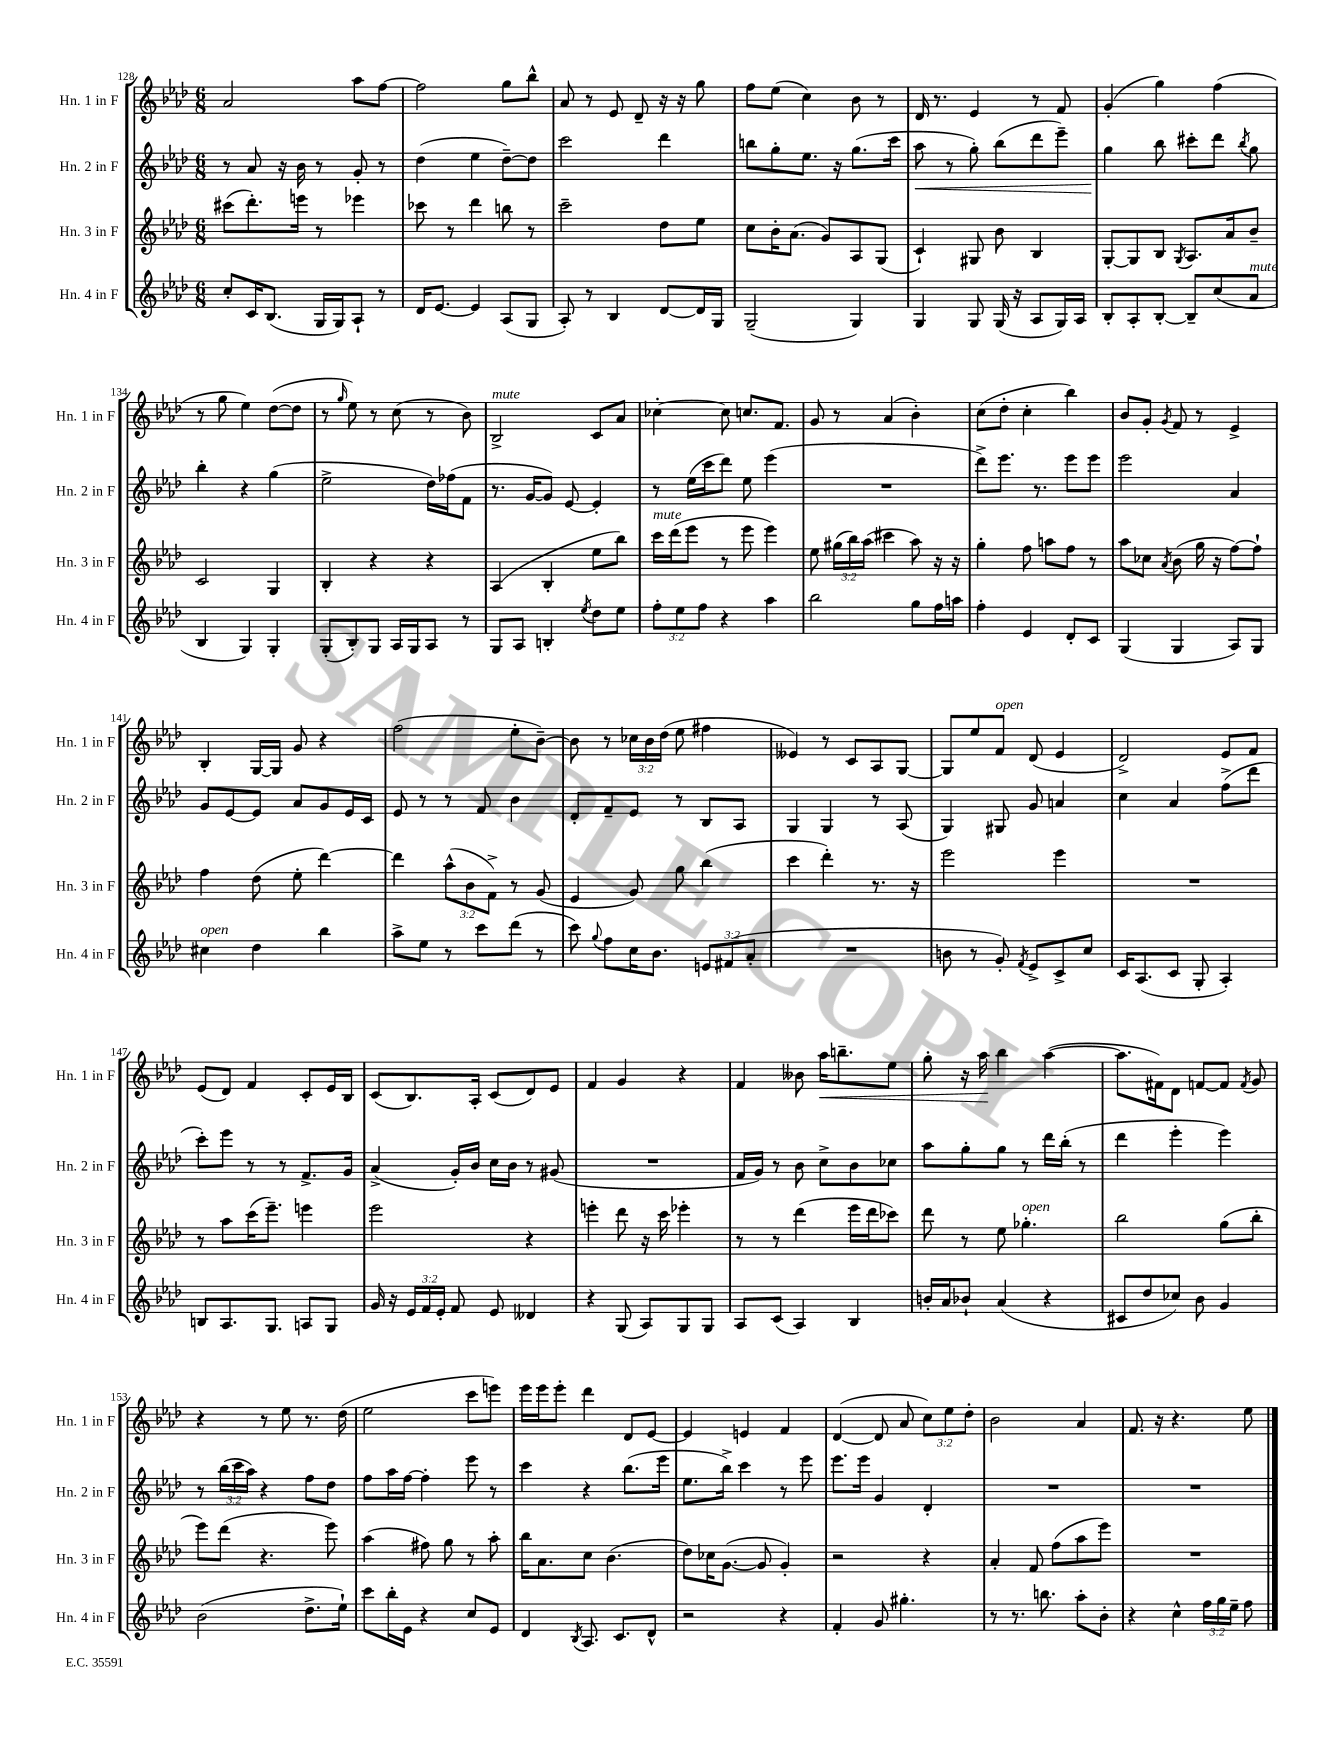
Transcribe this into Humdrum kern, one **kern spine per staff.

**kern	**kern	**kern	**kern
*staff4	*staff3	*staff2	*staff1
*clefG2	*clefG2	*clefG2	*clefG2
*k[b-e-a-d-]	*k[b-e-a-d-]	*k[b-e-a-d-]	*k[b-e-a-d-]
*M6/8	*M6/8	*M6/8	*M6/8
8cc'	(8ccc#	8r	2a-
16c	8.ddd-')	8a-	.
(8.B-	.	.	.
.	.	16r	.
.	16eee	16b-	.
16G	8r	8r	.
16G)	.	.	.
8A-`	4eee-	8g'	8aa-
8r	.	8r	[8ff
=	=	=	=
16d-	8ccc-	(4dd-	2ff]
[8.e-	.	.	.
.	8r	.	.
4e-]	4ddd-	4ee-	.
(8A-	8bb	[8dd-~)	8gg
8G	8r	8dd-]	8bb-^^
=	=	=	=
8A-')	2ccc~	2ccc	8a-
8r	.	.	8r
4B-	.	.	8e-
.	.	.	8d-~
[8d-	8dd-	4ddd-	16r
.	.	.	16r
16d-]	8ee-	.	8gg
16G	.	.	.
=	=	=	=
(2G~	8cc	8bb	8ff
.	16b-'	8gg'	(8ee-
.	(8.a-	.	.
.	.	8.ee-	4cc)
.	8g)	.	.
.	.	16r	.
4G)	8A-	(8.gg	8b-
.	(8G	.	8r
.	.	16ccc	.
=	=	=	=
4G	4c`)	8aa-	16d-
.	.	.	8.r
.	.	8r	.
8G	8G#	8gg')	4e-
(16G	8b-	(8bb-	.
16r	.	.	.
8A-	4B-	8ddd-	8r
16G)	.	8eee-~)	8f
16A-	.	.	.
=	=	=	=
8B-'	[8G'	4gg	(4g'
8A-'	8G]	.	.
[8B-'	8B-	8bb-	4gg)
.	8qG	.	.
8B-~]	8.A-	8ccc#'	.
(8cc	.	8ddd-	(4ff
.	16a-	.	.
.	.	8qbb-	.
8a-	8b-~	8gg	.
=	=	=	=
4B-	2c	4bb-'	8r
.	.	.	8gg
4G)	.	4r	4ee-)
4G'	4G	(4gg	([8dd-
.	.	.	8dd-]
=	=	=	=
(8G'	4B-'	2ee-^	8r
.	.	.	16qqgg
8B-')	.	.	8ee-)
8G	4r	.	8r
16A-	.	.	(8cc
16G	.	.	.
8A-	4r	16dd-)	8r
.	.	(16ff-	.
8r	.	8f	8b-)
=	=	=	=
8G	(4A-	8.r	2B-^
8A-	.	.	.
.	.	[16g	.
4B'	4B-'	8g])	.
.	.	[8e-	.
8qee-	.	.	.
8dd-	8ee-	4e-']	8c
8ee-	8bb-)	.	8a-
=	=	=	=
12ff'	16ccc	8r	[4cc-'
.	(16ddd-	.	.
12ee-	.	.	.
.	8eee-	(16ee-	.
12ff	.	.	.
.	.	16ccc	.
4r	8r	8ddd-)	8cc-]
.	8eee-	8ee-	8.cc
4aa-	4eee-)	(4eee-	.
.	.	.	8.f
=	=	=	=
2bb-	8ee-	2.r	8g
.	(24gg#	.	8r
.	24bb-)	.	.
.	(24aa-	.	.
.	4ccc#	.	(4a-
8gg	8aa-)	.	4b-')
16ff	16r	.	.
16aa	16r	.	.
=	=	=	=
4ff'	4gg'	8ddd-^)	(8cc
.	.	8.eee-	8dd-'
4e-	8ff	.	4cc'
.	.	8.r	.
.	8aa	.	.
8d-'	8ff	8eee-	4bb-)
8c	8r	8eee-	.
=	=	=	=
(4G	8aa-	2eee-	8b-
.	8cc-	.	8g'
.	8qa-	.	8qg
4G	(8b-	.	8f
.	16gg	.	8r
.	16r	.	.
8A-)	[8ff)	4a-	4e-^
8G	8ff`]	.	.
=	=	=	=
4cc#	4ff	8g	4B-'
.	.	[8e-	.
4dd-	(8dd-	8e-]	[16G
.	.	.	16G]
.	8ee-'	8a-	8g
4bb-	[4ddd-)	8g	4r
.	.	16e-	.
.	.	16c	.
=	=	=	=
8aa-^	4ddd-]	8e-	(2ff
8ee-	.	8r	.
8r	(12aa-^^	8r	.
.	12b-	.	.
8ccc	.	8f	.
.	12f^)	.	.
(8ddd-	8r	4b-	8ee-'
8r	(8g	.	[8b-~)
=	=	=	=
8ccc)	4e-	8d-'	8b-]
8qqgg	.	.	.
8ff	.	8f~	8r
16cc	8g)	8e-	24cc-
.	.	.	24b-
8.b-	.	.	.
.	.	.	(24dd-
.	8gg	8r	8ee-
12e	(4bb-	8B-	4ff#
(12f#	.	.	.
.	.	8A-	.
12a-'	.	.	.
=	=	=	=
2.r	4ccc	4G	4e--)
.	4ddd-')	4G	8r
.	.	.	8c
.	8.r	8r	8A-
.	.	(8A-	[8G
.	16r	.	.
=	=	=	=
8b	2eee-	4G)	8G]
8r	.	.	8ee-
8g')	.	8G#	8f
8qf	.	.	.
8e-^	.	8g	(8d-
8c^	4eee-	4a	4e-
8cc	.	.	.
=	=	=	=
16c	2.r	4cc	2d-^)
(8.A-	.	.	.
8c	.	4a-	.
8G'	.	.	.
4A-')	.	(8ff^	8e-
.	.	8ddd-	8f
=	=	=	=
8B	8r	8ccc')	(8e-
8.A-	8aa-	8eee-	8d-)
.	(16ccc	8r	4f
8.G	8.eee-~)	.	.
.	.	8r	.
8A	4eee	8.f^	8c'
8G	.	.	16e-
.	.	16g	16B-
=	=	=	=
16g	2eee-	(4a-^	(8c
16r	.	.	.
24e-	.	.	8.B-)
24f	.	.	.
24e-'	.	.	.
8f	.	16g')	.
.	.	16b-	16A-'
8e-	.	16cc	(8c
.	.	16b-	.
4d--	4r	8r	8d-)
.	.	(8g#	8e-
=	=	=	=
4r	4eee'	2.r	4f
(8G	8ddd-	.	4g
8A-)	16r	.	.
.	16ccc	.	.
8G	4eee-'	.	4r
8G	.	.	.
=	=	=	=
8A-	8r	16f	4f
.	.	16g)	.
(8c	8r	8r	.
4A-)	(4ddd-	8b-	8b--
.	.	8cc^	16aa-
.	.	.	8.bb~
4B-	16eee-	8b-	.
.	16ddd-	.	.
.	8ccc-)	8cc-	8ee-
=	=	=	=
16b'	8ddd-	8aa-	8gg'
16a-	.	.	.
8b-`	8r	8gg'	16r
.	.	.	16aa-
(4a-	8ee-	8gg	4bb-
.	4.gg-'	8r	.
4r	.	16ddd-	([4aa-
.	.	(16bb-'	.
.	.	8r	.
=	=	=	=
8c#	2bb-	4ddd-	8.aa-]
8dd-	.	.	.
.	.	.	16f#)
8cc-)	.	4eee-'	8d-
8b-	.	.	[8f
4g	(8gg	4eee-)	8f]
.	.	.	8qf
.	8bb-'	.	8g
=	=	=	=
(2b-	8eee-)	8r	4r
.	(8ddd-	(24bb-	.
.	.	24ccc	.
.	.	24aa-)	.
.	4.r	4r	8r
.	.	.	8ee-
8.dd-^	.	8ff	8.r
.	8eee-)	8dd-	.
16ee-`)	.	.	(16dd-
=	=	=	=
8ccc	(4aa-	8ff	2ee-
16bb-'	.	16aa-	.
16e-	.	[16ff	.
4r	8ff#)	4ff']	.
.	8gg	.	.
8cc	8r	8eee-	8ccc
8e-	8aa-'	8r	8eee)
=	=	=	=
4d-	16bb-	4ccc	16eee-
.	8.a-	.	16eee-
.	.	.	8eee-'
8qB-	.	.	.
8.A-	8cc	4r	4ddd-
.	(4.b-	.	.
8.c	.	.	.
.	.	(8.bb-	8d-
8d-^^	.	.	[8e-
.	.	16eee-	.
=	=	=	=
2r	8dd-)	8.ee-	4e-]
.	16cc-	.	.
.	([8.g	16bb-^)	.
.	.	4ccc	4e
.	8g]	.	.
4r	4g')	8r	4f
.	.	8eee-	.
=	=	=	=
4f'	2r	8.eee-	([4d-
.	.	16eee-	.
8g	.	4g	8d-]
4.gg#'	.	.	8a-
.	4r	4d-'	12cc)
.	.	.	12ee-
.	.	.	12dd-'
=	=	=	=
8r	4a-'	2.r	2b-
8.r	.	.	.
.	8f	.	.
8.bb	.	.	.
.	(8ff	.	.
8aa-'	8aa-	.	4a-
8b-'	8eee-)	.	.
=	=	=	=
4r	2.r	2.r	8.f
.	.	.	16r
4cc^^	.	.	4.r
24ff	.	.	.
24gg	.	.	.
24ee-~	.	.	.
8ff	.	.	8ee-
==	==	==	==
*-	*-	*-	*-
